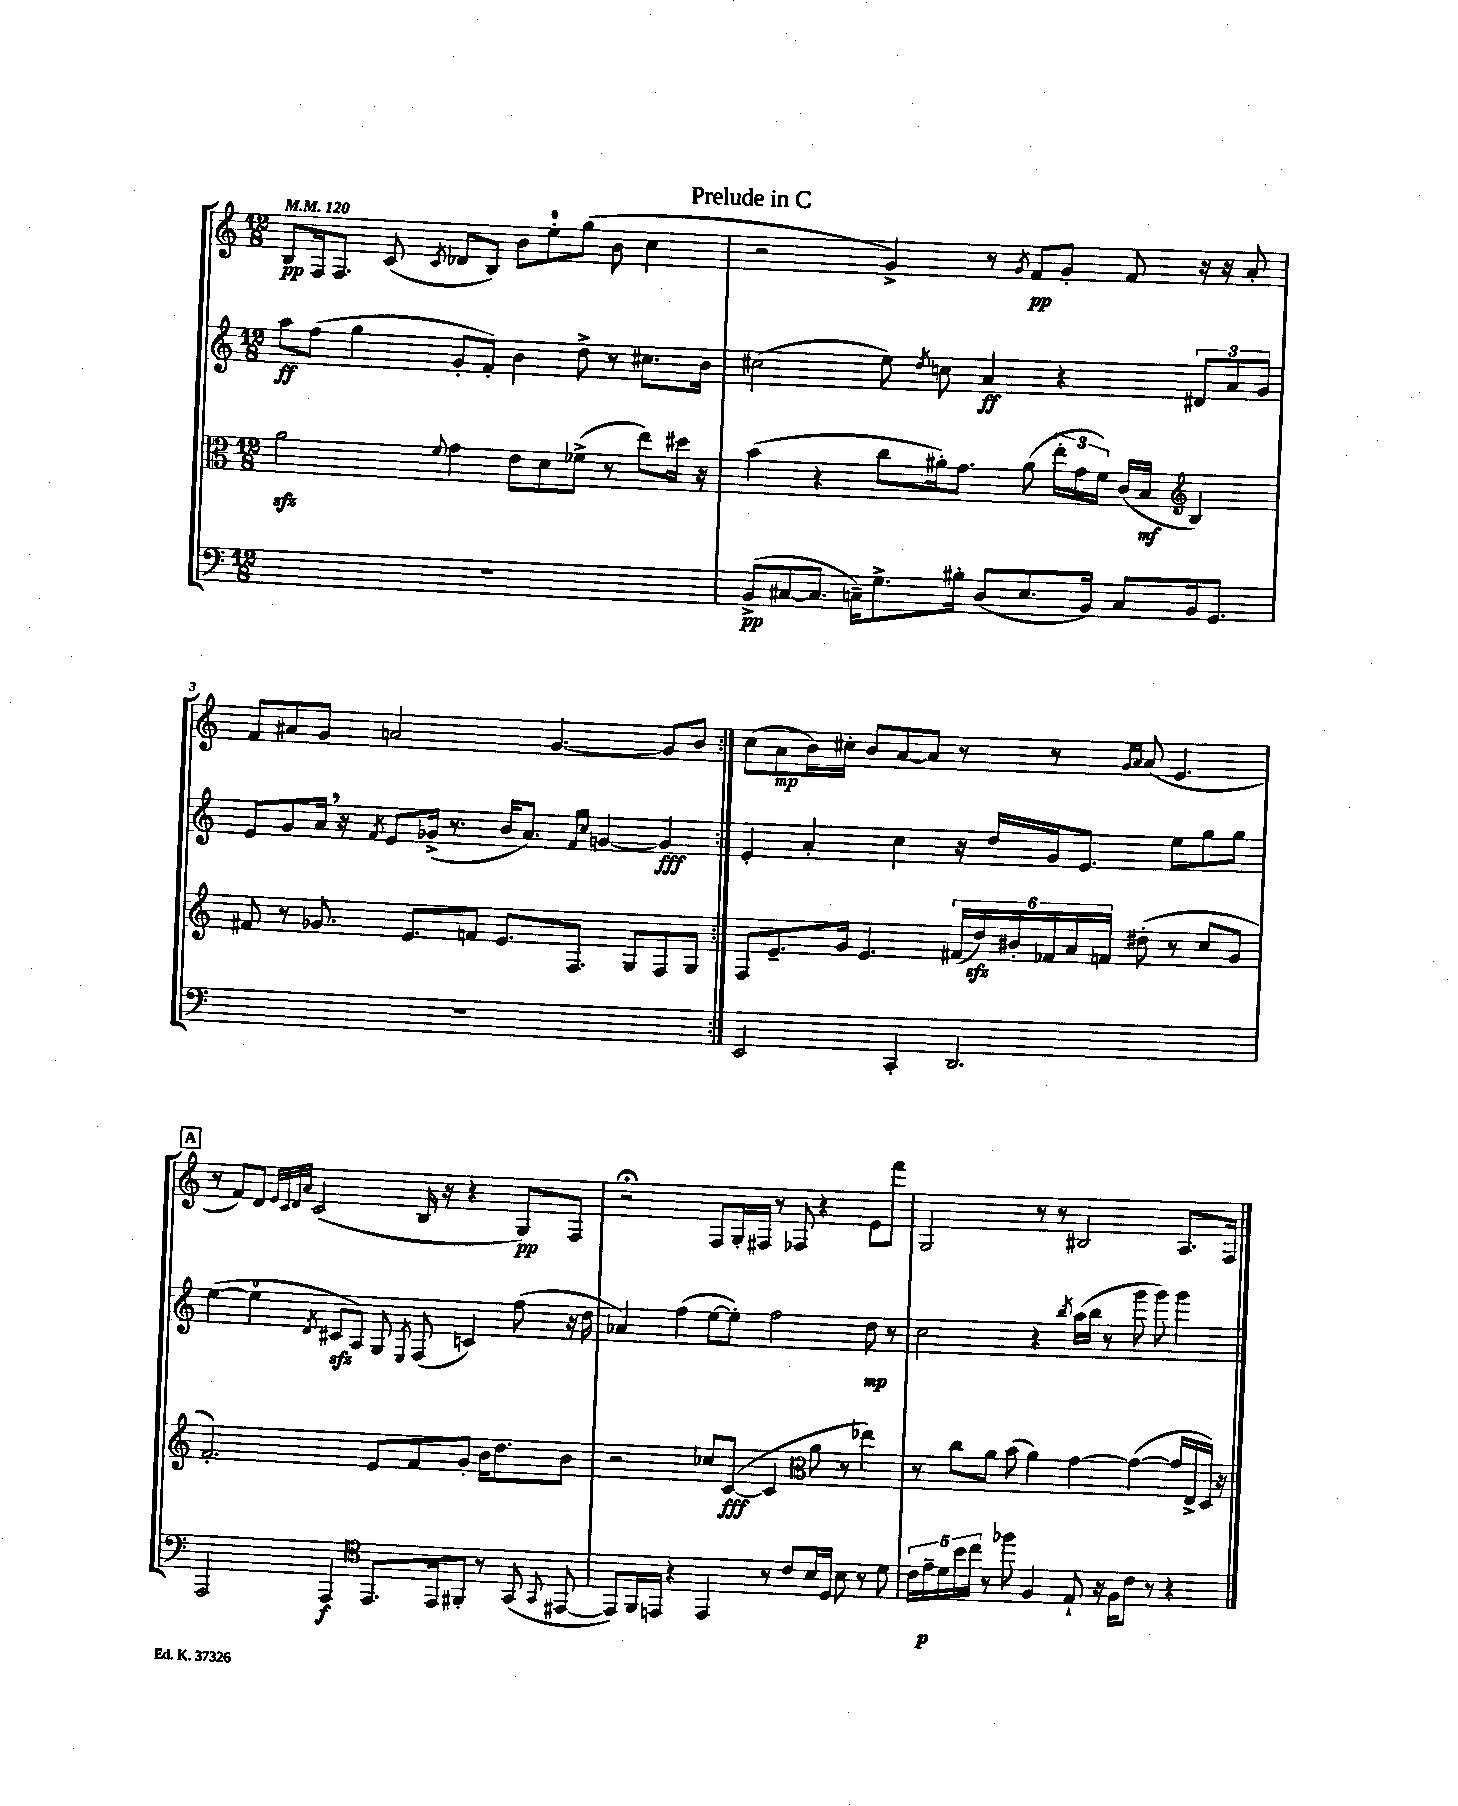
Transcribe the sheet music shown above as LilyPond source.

\header { title = "Prelude in C" }
<<
\new StaffGroup <<
\new Staff = "s0" {
    \clef treble \key c \major \numericTimeSignature \time 12/8 \tempo 4 = 120
    \autoBeamOff \repeat volta 2 { b8[\pp f16 f8.] c'8( \acciaccatura { c'8 } des'8[ b8]) b'8[ e''8-0-. g''8]( b'8 c''4 |
    r2 g'4->) r8 \acciaccatura { g'8 } f'8[\pp g'8]-. f'8 r16 r16 a'8-. |
    f'8[ ais'8 g'8] a'2 g'4.~ g'8[ b'8] | }
    c''8[( a'8\mp b'16) cis''16]-. b'8[ a'8~ a'8] r8 r8 \grace { g'16[ a'16] } a'8( e'4. |
    \mark \markup { \box "A" } r8 f'8[) d'8] \grace { e'32[ c'32 d'32 a'32] } c'2( b16 r16 r4 g8[\pp) f8] |
    r2\fermata f8[ g16-. fis16] r8 fes8 r4 e'8[ f'''8] |
    g2 r8 r8 bis2 a8.[ f16] \bar "|." |
}
\new Staff = "s1" {
    \clef treble \key c \major \numericTimeSignature \time 12/8
    \autoBeamOff \repeat volta 2 { a''8[\ff f''8]( g''4 g'8[-. f'8]-.) b'4 d''8-> r8 cis''8.[ b'16] |
    cis''2( e''8) \acciaccatura { d''8 } c''8 a'4\ff r4 \tuplet 3/2 { dis'8[ a'8 g'8] } |
    e'8[ g'8 a'16] \breathe r16 \acciaccatura { f'8 } e'8[ ges'16]->( r8. b'16[ a'8.]) \grace { f'16[ c''16] } g'4~ g'4\fff | }
    e'4-. a'4-. c''4 r16 d''16[ g'16 e'8.] e''8[ g''8 g''8] |
    \mark \markup { \box "A" } e''4~( e''4-0 \acciaccatura { d'8 } cis'8[\sfz a8]) g8 \acciaccatura { e8 } f8( c'4) f''8( r16 d''16 |
    aes'4) f''4( e''8[~ e''8]-.) f''2 d''8\mp r8 |
    c''2 r4 \acciaccatura { b''8 } a''16[( b''16] r8 g'''8 g'''8) g'''4 \bar "|." |
}
\new Staff = "s2" {
    \clef alto \key c \major \numericTimeSignature \time 12/8
    \autoBeamOff \repeat volta 2 { a'2\sfz \appoggiatura { f'8 } g'4 e'8[ d'8 fes'8]->( r8 e''8[) dis''16] r16 |
    b'4( r4 c''8[ ais'16-.) g'8.] ais'8( \tuplet 3/2 { e''16[-. g'16 f'16]) } c'16[( b16]\mf \clef treble b4) |
    fis'8 r8 ges'8. e'8.[ f'8] e'8.[ f8.] g8[ f8 g8] | }
    f8[ e'8.-- g'16] e'4. \tuplet 6/4 { fis'16[( d''16\sfz) bis'16-. fes'16 a'16 f'16] } dis''8-.( r8 c''8[ g'8] |
    \mark \markup { \box "A" } f'2.-.) e'8[ f'8 g'8]-. b'16[ d''8. b'8] |
    r2 ces''8[ c'8]~\fff( c'4 \clef alto a'8 r8 ees''4) |
    r8 c''8[ a'8] b'8( a'4) g'4~ g'4~( g'16[ e16-> d16]) r16 \bar "|." |
}
\new Staff = "s3" {
    \clef bass \key c \major \numericTimeSignature \time 12/8
    \autoBeamOff \repeat volta 2 { R1. |
    b,8[->\pp( cis8~ cis8.] c16[--) g8.-> bis16]-. d8[( e8. b,16]) c8[ b,16 g,8.] |
    R1. | }
    e,2 c,4-. d,2. |
    \mark \markup { \box "A" } a,,2 a,,4\f \clef tenor e,8.[ e,16 fis,8]-. r8 g,8( \appoggiatura { g,8 } eis,8~ |
    eis,8[) f,16 e,16] r4 e,4 r8 c'8[ b16 d16] b8 r8 d'8 |
    \tuplet 5/4 { c'16[ e'16--\p d'16 b'16 c''16] } r8 fes''8 f4 e8-! r16 f16[ c'8] r8 r4 \bar "|." |
}
>>
>>
